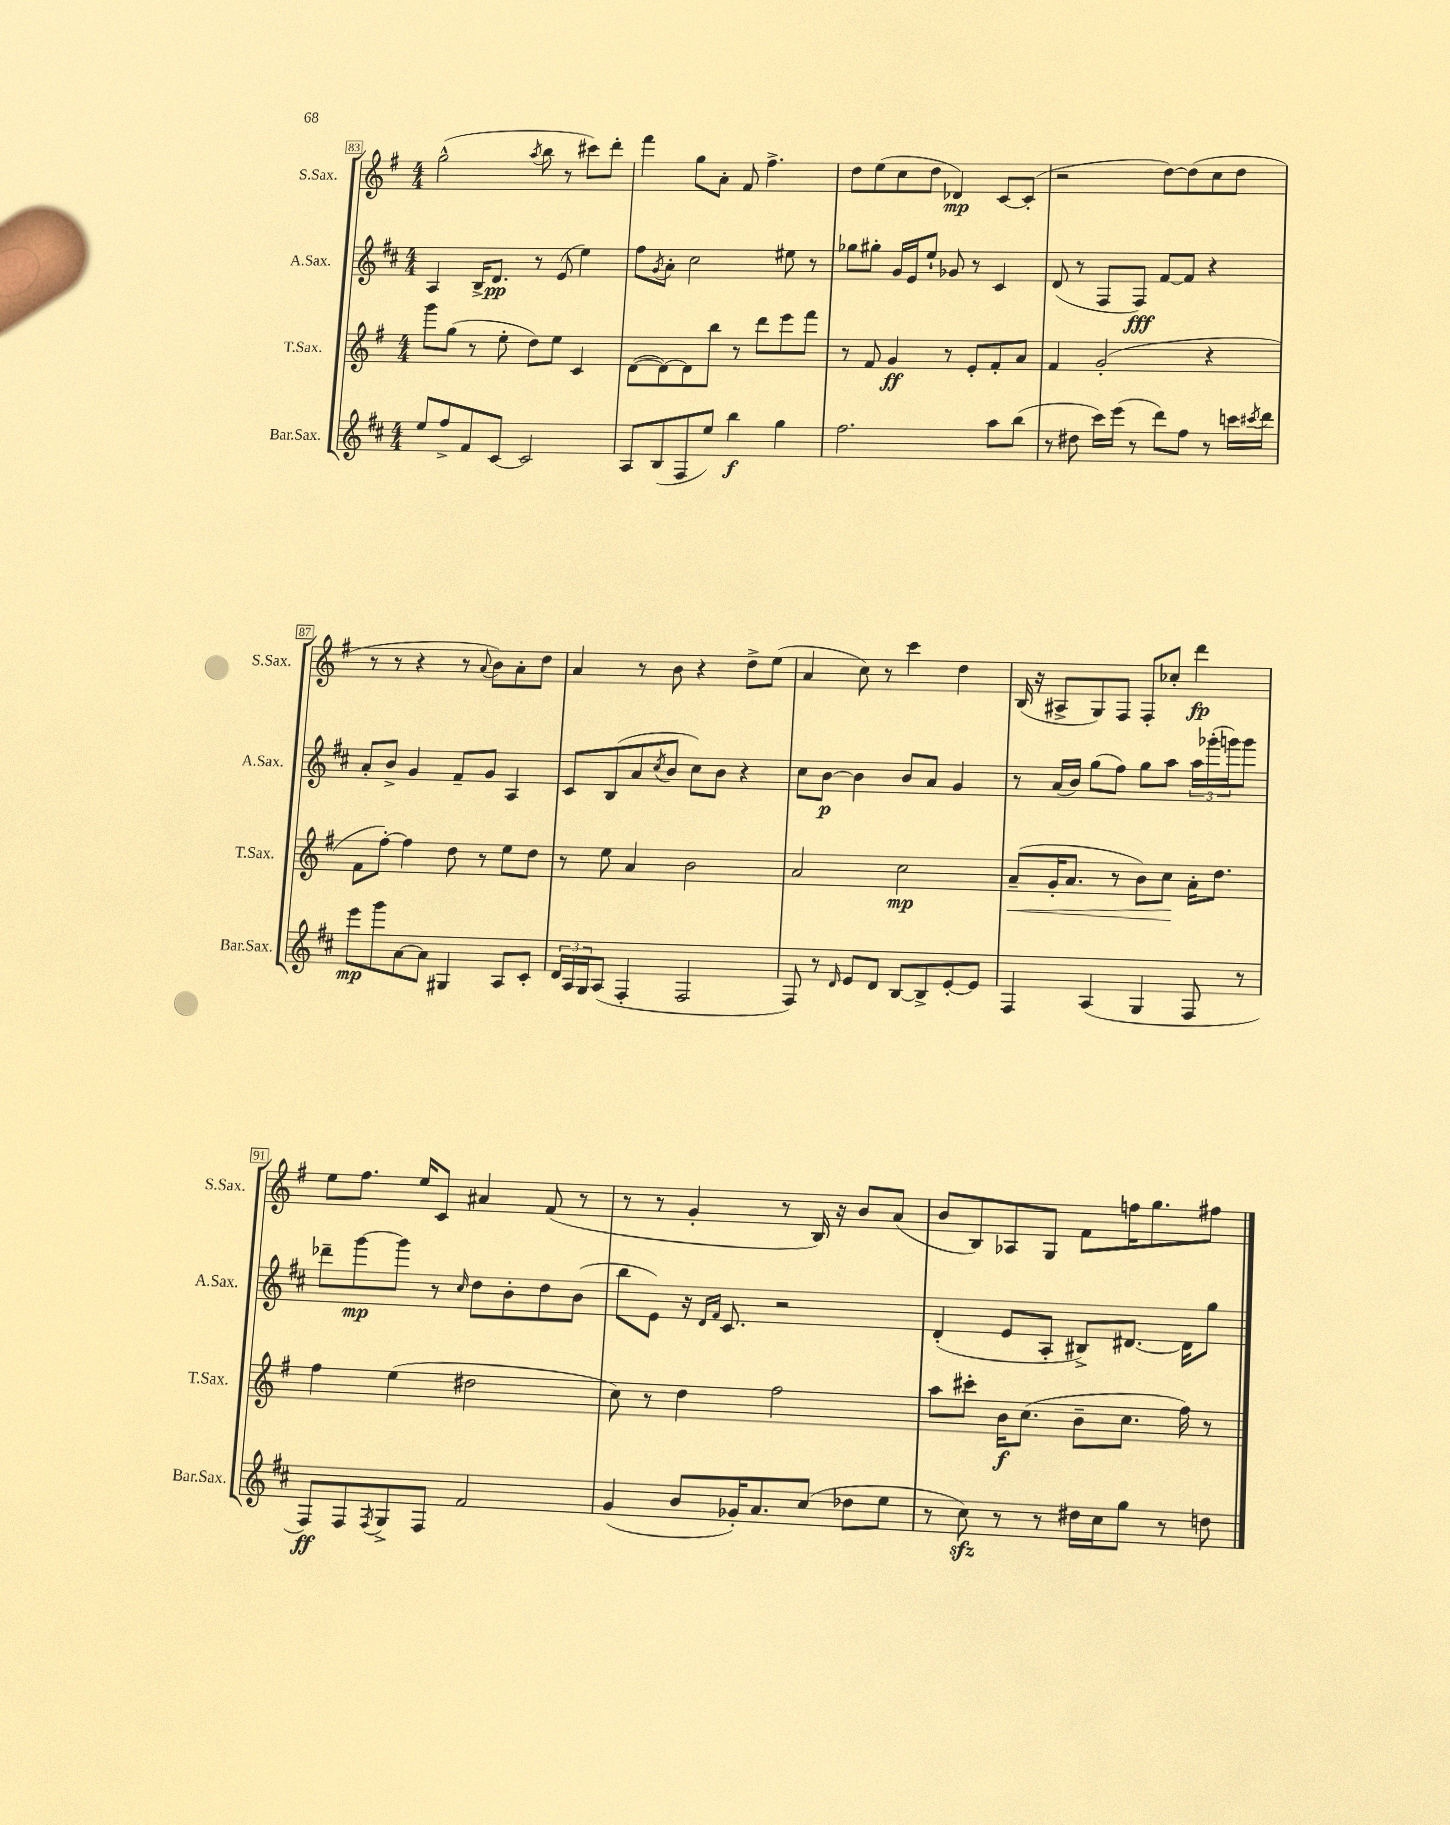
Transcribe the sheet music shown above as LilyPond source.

<<
\new StaffGroup <<
\new Staff = "s0" \with { instrumentName = "S.Sax." shortInstrumentName = "S.Sax." } {
    \clef treble \key g \major \numericTimeSignature \time 4/4
    g''2-^( \acciaccatura { a''8 } b''8 r8 cis'''8) d'''8-. |
    fis'''4 g''8 a'8-. fis'8 fis''4.-> |
    d''8 e''8( c''8 d''8 des'4\mp) c'8~ c'8-.( |
    r2 d''8~) d''8( c''8 d''8 |
    r8 r8 r4 r8 \appoggiatura { a'8 } b'8) a'8-. d''8 |
    a'4 r8 b'8 r4 d''8-> e''8( |
    a'4 c''8) r8 c'''4 d''4 |
    b16( r16 ais8-> g8) fis8 fis8-. ces''8-. d'''4\fp |
    e''8 fis''8. e''16 c'8 ais'4 fis'8( r8 |
    r8 r8 g'4-. r8 b16) r16 b'8 a'8( |
    b'8 b8) aes8 g8 fis'8 f''16 g''8. fis''8 \bar "|." |
}
\new Staff = "s1" \with { instrumentName = "A.Sax." shortInstrumentName = "A.Sax." } {
    \clef treble \key d \major \numericTimeSignature \time 4/4
    a4 b16-> d'8.\pp r8 e'8( e''4) |
    fis''8 \acciaccatura { g'8 } a'8-. cis''2 eis''8 r8 |
    ges''8 gis''8-. g'16 e'16 e''8-! ges'8 r8 cis'4 |
    d'8( r8 fis8 fis8\fff) fis'8~ fis'8 r4 |
    a'8-. b'8-> g'4 fis'8-- g'8 a4 |
    cis'8 b8( a'8 \acciaccatura { cis''8 } b'8 cis''8) b'8 r4 |
    cis''8 b'8~\p b'4 b'8 a'8 g'4 |
    r8 a'16( b'16) g''8( fis''8) g''8 a''8 \tuplet 3/2 { a''16 ges'''16-.( g'''16) } g'''8 |
    des'''8-- g'''8~\mp g'''8 r8 \grace { cis''16 } d''8 b'8-. d''8 b'8( |
    b''8 e'8) r16 \grace { d'16 fis'16 } cis'8. r2 |
    d'4-.( e'8 a8-. bis8->) dis'8.~ dis'16 g''8 \bar "|." |
}
\new Staff = "s2" \with { instrumentName = "T.Sax." shortInstrumentName = "T.Sax." } {
    \clef treble \key g \major \numericTimeSignature \time 4/4
    g'''8 g''8( r8 e''8-. d''8) e''8 c'4 |
    d'8~( d'8~) d'8 b''8 r8 d'''8 e'''8 fis'''8 |
    r8 fis'8 g'4\ff r8 e'8-. fis'8-. a'8 |
    fis'4 g'2-.( r4 |
    fis'8 fis''8~-.) fis''4 d''8 r8 e''8 d''8 |
    r8 e''8 a'4 b'2 |
    a'2 c''2\mp |
    a'8--\<( g'16-. a'8. r8 b'8) c''8\! a'16-. d''8. |
    fis''4 e''4( dis''2 |
    c''8) r8 d''4 fis''2 |
    a''8 cis'''8-. b'16\f c''8.( b'8-- c''8. fis''16) r8 \bar "|." |
}
\new Staff = "s3" \with { instrumentName = "Bar.Sax." shortInstrumentName = "Bar.Sax." } {
    \clef treble \key d \major \numericTimeSignature \time 4/4
    e''8 fis''8-> fis'8 cis'8~ cis'2 |
    a8 b8( fis8 e''8) b''4\f g''4 |
    fis''2. a''8 b''8( |
    r8 dis''8 cis'''16) e'''16( r8 d'''8) fis''8 r8 c'''16 \acciaccatura { cis'''8 } d'''16 |
    e'''8\mp g'''8 a'8~ a'8 gis4 a8 cis'8-. |
    \tuplet 3/2 { d'16 a16 g16 } a8( fis4-. fis2 |
    fis8) r8 \grace { d'16 } e'8 d'8 b8~ b8-> e'8~-. e'8 |
    fis4 a4( g4 fis8 r8 |
    fis8\ff) fis8 \acciaccatura { fis8 } g8-> fis8 fis'2 |
    g'4( b'8 ges'16-.) a'8. cis''8( des''8 e''8 |
    r8 cis''8\sfz) r8 r8 dis''16 cis''16 g''8 r8 d''8 \bar "|." |
}
>>
>>
\layout { \context { \Score currentBarNumber = #83 \override BarNumber.stencil = #(make-stencil-boxer 0.1 0.3 ly:text-interface::print) } }
